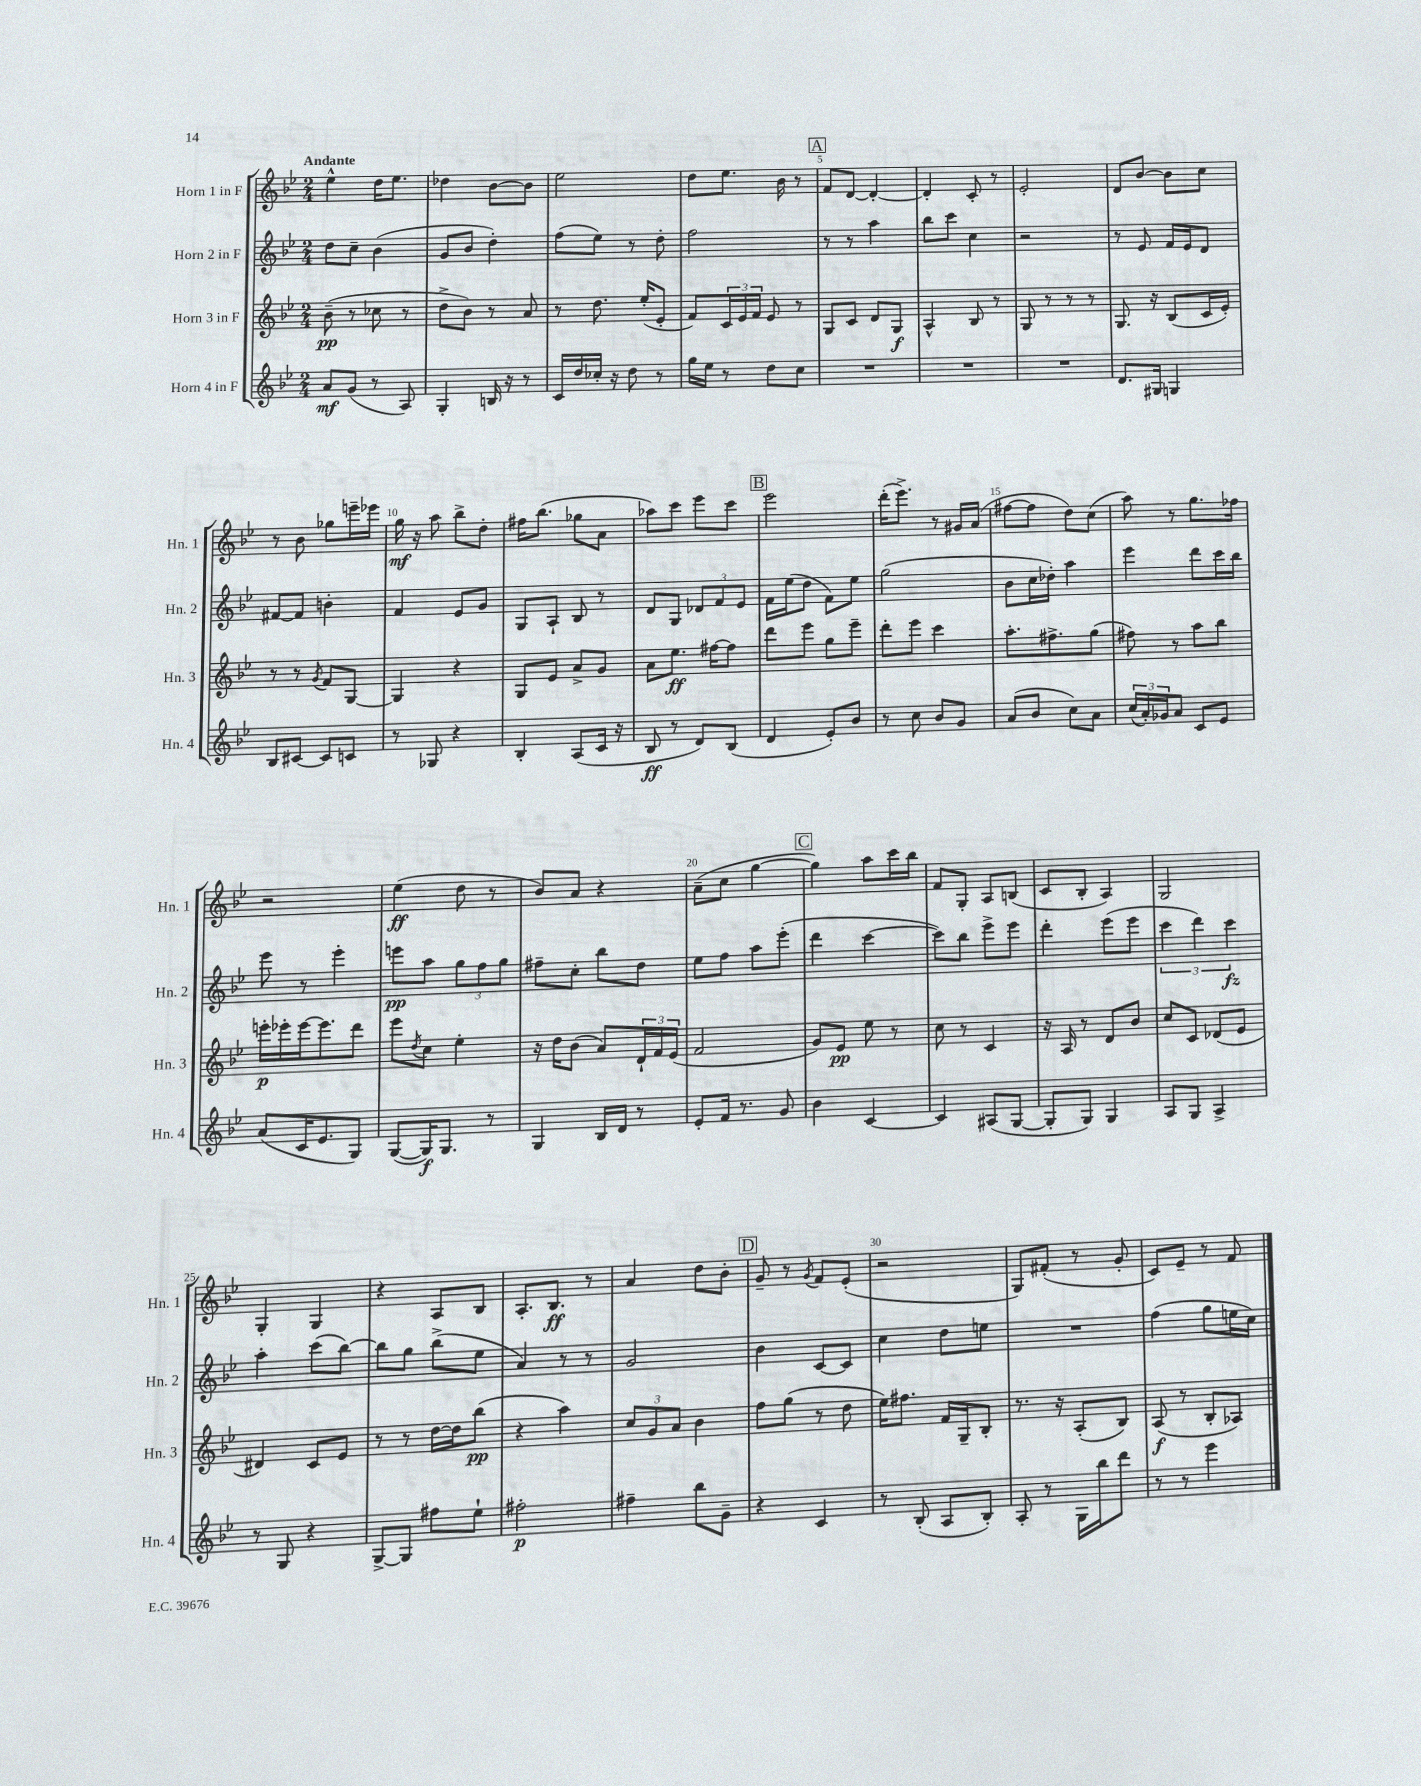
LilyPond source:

<<
\new StaffGroup <<
\new Staff = "s0" \with { instrumentName = "Horn 1 in F" shortInstrumentName = "Hn. 1" } {
    \clef treble \key bes \major \numericTimeSignature \time 2/4 \tempo "Andante"
    ees''4-^ d''16 ees''8. |
    des''4 bes'8~ bes'8 |
    ees''2 |
    d''8 ees''8. bes'16 r8 |
    \mark \markup { \box "A" } f'8 d'8~ d'4~-. |
    d'4-. c'8-. r8 |
    ees'2-. |
    d'8 bes'8~ bes'8 c''8 |
    r8 bes'8 ges''8 e'''16-- ees'''16 |
    g''16\mf r16 a''8 bes''8-> d''8-. |
    fis''16 bes''8.( ges''8 a'8 |
    aes''8) c'''8 ees'''8 c'''8 |
    \mark \markup { \box "B" } ees'''2 |
    d'''16-.( ees'''8.->) r8 gis'16 a'16( |
    fis''8~ fis''8 d''8) c''8( |
    a''8) r8 g''8. fes''16 |
    r2 |
    ees''4\ff( d''8 r8 |
    bes'8) a'8 r4 |
    a'8--( c''8 g''4~ |
    \mark \markup { \box "C" } g''4) a''8 c'''16 bes''16 |
    f'8 g8-. a8 b8( |
    c'8 bes8-. a4) |
    g2 |
    g4-. g4 |
    r4 a8 bes8 |
    a8.-. bes8.\ff r8 |
    a'4 d''8 bes'8-. |
    \mark \markup { \box "D" } g'8-- r8 \acciaccatura { g'8 } f'8 ees'8-.( |
    r2 |
    g8) fis'8-.( r8 g'8-. |
    c'8) ees'8-- r8 f'8 \bar "|." |
}
\new Staff = "s1" \with { instrumentName = "Horn 2 in F" shortInstrumentName = "Hn. 2" } {
    \clef treble \key bes \major \numericTimeSignature \time 2/4
    d''8 c''8-- bes'4( |
    g'8 bes'8 d''4-.) |
    f''8( ees''8) r8 d''8-. |
    f''2 |
    \mark \markup { \box "A" } r8 r8 a''4 |
    bes''8 c'''8 c''4 |
    r2 |
    r8 ees'8 f'16 ees'16 d'8 |
    fis'8~ fis'8 b'4-. |
    f'4 ees'8 g'8 |
    g8 a8-! bes8 r8 |
    d'8 g8 \tuplet 3/2 { des'8 f'8 ees'8 } |
    \mark \markup { \box "B" } f'16 ees''16( d''8 f'8) ees''8 |
    g''2( |
    bes'8 c''16 des''16-.) a''4 |
    ees'''4 d'''8 c'''16 bes''16 |
    ees'''8 r8 ees'''4-. |
    e'''8\pp a''8 \tuplet 3/2 { g''8 f''8 g''8 } |
    fis''8-- c''8-. bes''8 d''8 |
    ees''8 f''8 a''8 ees'''8-.( |
    \mark \markup { \box "C" } d'''4 c'''4~ |
    c'''8) bes''8 ees'''8-> ees'''8 |
    d'''4-. ees'''8( ees'''8 |
    \tuplet 3/2 { c'''4 d'''4) c'''4\fz } |
    a''4-. c'''8( bes''8~) |
    bes''8 g''8 bes''8->( ees''8 |
    a'4) r8 r8 |
    g'2 |
    \mark \markup { \box "D" } bes'4 c'8~ c'8 |
    c''4 d''8 e''8 |
    R2 |
    f''4( g''8 e''16 c''16) \bar "|." |
}
\new Staff = "s2" \with { instrumentName = "Horn 3 in F" shortInstrumentName = "Hn. 3" } {
    \clef treble \key bes \major \numericTimeSignature \time 2/4
    bes'8--\pp( r8 ces''8 r8 |
    d''8-> bes'8) r8 a'8 |
    r8 d''8. ees''16-.( ees'8-. |
    f'8) \tuplet 3/2 { c'16 ees'16 f'16 } ees'8 r8 |
    \mark \markup { \box "A" } g8 c'8 d'8 g8\f |
    a4-^ bes8 r8 |
    g8 r8 r8 r8 |
    g8. r16 bes8( c'16 ees'16-.) |
    r8 r8 \acciaccatura { g'8 } f'8 g8~ |
    g4 r4 |
    g8 ees'8 a'8-> g'8 |
    a'8 ees''8.\ff fis''16~ fis''8 |
    \mark \markup { \box "B" } d'''8 ees'''8 g''8 ees'''8-- |
    d'''8-. ees'''8 c'''4 |
    a''8.-. fis''8.-> g''8( |
    fis''8) r8 a''8 bes''8 |
    e'''16-.\p ees'''16-. ees'''16~ ees'''8. d'''8 |
    ees'''8 \acciaccatura { d''8 } c''8 ees''4-. |
    r16 d''16 bes'8( a'8) \tuplet 3/2 { d'16-! f'16 ees'16( } |
    f'2 |
    \mark \markup { \box "C" } g'8) ees'8\pp ees''8 r8 |
    c''8 r8 c'4 |
    r16 a16 r8 d'8 bes'8 |
    c''8 c'8 des'8( ees'8 |
    dis'4) c'8 ees'8 |
    r8 r8 d''16~ d''16 bes''8\pp( |
    r4 a''4) |
    \tuplet 3/2 { c''8 g'8 a'8 } bes'4 |
    \mark \markup { \box "D" } f''8 g''8( r8 d''8 |
    ees''16) fis''8. f'16 g16-- bes8-. |
    r8. r16 a8-.( bes8) |
    a8\f( r8 bes8-. aes8) \bar "|." |
}
\new Staff = "s3" \with { instrumentName = "Horn 4 in F" shortInstrumentName = "Hn. 4" } {
    \clef treble \key bes \major \numericTimeSignature \time 2/4
    a'8\mf g'8( r8 a8) |
    g4-. b16 r16 r8 |
    c'16 d''16 ces''16-. r16 d''8 r8 |
    g''16 ees''16 r8 d''8 c''8 |
    \mark \markup { \box "A" } R2 |
    R2 |
    R2 |
    d'8. gis16 g4 |
    bes8 cis'8~ cis'8 c'8 |
    r8 ges8 r4 |
    bes4-. a8( c'16 r16 |
    bes8\ff r8 d'8) bes8( |
    \mark \markup { \box "B" } d'4 ees'8-.) bes'8 |
    r8 c''8 bes'8 g'8 |
    a'8( bes'8 c''8) a'8 |
    \tuplet 3/2 { c''16( a'16-.) ges'16 } a'8 c'8 ees'8 |
    a'8( c'16 ees'8. g8) |
    g8~( g16\f) g8. r8 |
    g4 bes16 d'16 r8 |
    ees'8-. f'16 r8. g'8 |
    \mark \markup { \box "C" } bes'4 c'4~ |
    c'4 ais8( g8~ |
    g8-. g8) g4 |
    a8 g8 a4-> |
    r8 g8 r4 |
    g8~-> g8 fis''8 ees''8-! |
    fis''2-.\p |
    fis''4-- bes''8 g'8-- |
    \mark \markup { \box "D" } r4 c'4 |
    r8 bes8-.( a8 bes8-.) |
    a8-. r8 g16 bes''16 d'''8 |
    r8 r8 ees'''4 \bar "|." |
}
>>
>>
\layout { \context { \Score \override BarNumber.break-visibility = ##(#f #t #t) barNumberVisibility = #(every-nth-bar-number-visible 5) } }
